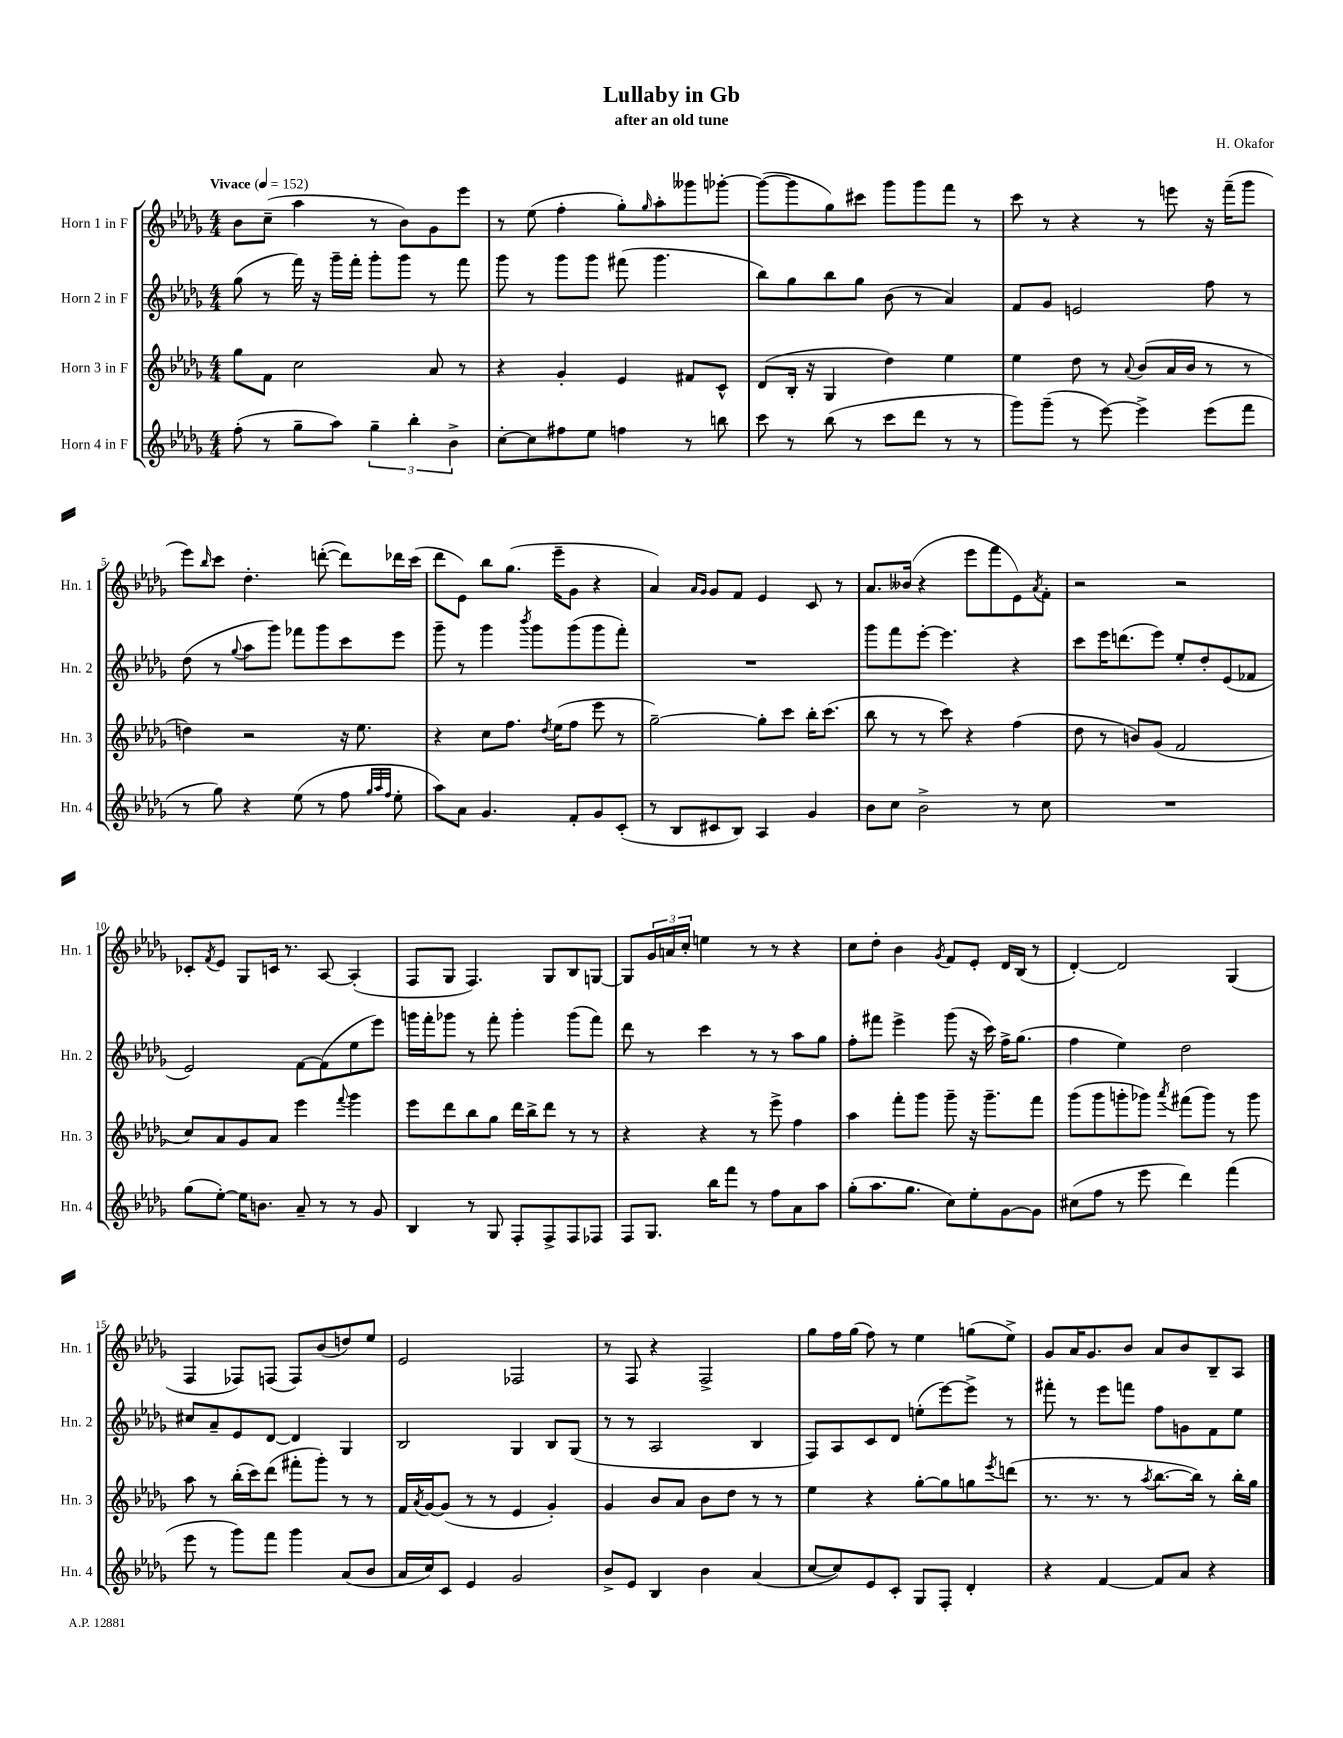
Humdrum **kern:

**kern	**kern	**kern	**kern
*staff4	*staff3	*staff2	*staff1
*clefG2	*clefG2	*clefG2	*clefG2
*k[b-e-a-d-g-]	*k[b-e-a-d-g-]	*k[b-e-a-d-g-]	*k[b-e-a-d-g-]
*M4/4	*M4/4	*M4/4	*M4/4
*MM152	*MM152	*MM152	*MM152
(8ff'	8gg-	(8gg-	8b-
8r	8f	8r	(8cc~
8gg-~	2cc	16fff)	4aa-
.	.	16r	.
8aa-)	.	16ggg-~	.
.	.	16fff'	.
6gg-~	.	8ggg-'	8r
.	.	8ggg-	8b-)
6bb-'	.	.	.
.	8a-	8r	8g-
6b-^	.	.	.
.	8r	8fff	8eee-
=	=	=	=
[8cc'	4r	8ggg-	8r
8cc]	.	8r	(8ee-
8ff#	4g-'	8ggg-	4ff'
8ee-	.	8ggg-	.
4ff	4e-	(8fff#	8gg-')
.	.	.	16qqgg-
.	.	4.ggg-	8aa-'
8r	8f#	.	8ggg--
8bb	8c^^	.	[8ggg-'
=	=	=	=
8ccc	(8d-	8bb-)	(8ggg-_
8r	16B-'	8gg-	8ggg-]
.	16r	.	.
(8bb-	4G-	8bb-	8gg-)
8r	.	8gg-	8ccc#
8ccc	4dd-)	(8b-	8ggg-
8ddd-	.	8r	8ggg-
8r	4ee-	4a-)	8fff
8r	.	.	8r
=	=	=	=
8ggg-)	4ee-	8f	8ccc
(8ggg-~	.	8g-	8r
8r	8dd-	2e	4r
[8eee-)	8r	.	.
.	8qqa-	.	.
4eee-^]	(8b-	.	8r
.	16a-	.	8eee
.	16b-	.	.
(8eee-	8r	8ff	16r
.	.	.	(16fff~
8fff	8r	8r	8ggg-
=	=	=	=
8r	4dd)	(8dd-	8eee-)
.	.	.	16qqbb-
8gg-)	.	8r	8ccc
.	.	8qqgg-	.
4r	2r	8aa-	4.dd-'
.	.	8ggg-)	.
(8ee-	.	8fff-	.
8r	.	8ggg-	([8ddd'
8ff	16r	8ccc	8ddd])
.	8.ee-	.	.
32qqgg-	.	.	.
32qqaa-	.	.	.
32qqff	.	.	.
8ee-'	.	8eee-	16ddd-
.	.	.	(16ccc
=	=	=	=
8aa-)	4r	8ggg-~	8ddd-
8a-	.	8r	8e-)
4.g-	8cc	4ggg-	8bb-
.	8.ff	.	(8.gg-
.	.	8qbbb-	.
.	.	8ggg-	.
.	8qdd-	.	.
.	(16ee-	.	16eee-~
8f'	8ff	(8ggg-	8g-
8g-	8eee-	8ggg-	4r
(8c'	8r	8fff')	.
=	=	=	=
8r	[2gg-~)	1r	4a-)
8B-	.	.	.
.	.	.	16qqa-
.	.	.	16qqg-
8c#	.	.	8g-
8B-)	.	.	8f
4A-	8gg-']	.	4e-
.	8ccc	.	.
4g-	16bb-'	.	8c
.	(8.ccc	.	.
.	.	.	8r
=	=	=	=
8b-	8bb-	8ggg-	8.a-
8cc	8r	8fff	.
.	.	.	(16b--
2b-^	8r	[8eee-'	4r
.	8ccc)	4.eee-]	.
.	4r	.	8eee-
.	.	.	8fff
8r	(4ff	4r	8e-)
.	.	.	8qa-
8cc	.	.	8f'
=	=	=	=
1r	8dd-	8ccc	2r
.	8r	16eee-	.
.	.	(8.ddd	.
.	8b)	.	.
.	(8g-	8eee-)	.
.	2f	8ee-'	2r
.	.	8dd-'	.
.	.	(8e-	.
.	.	8f-	.
=	=	=	=
(8gg-	8cc)	2e-)	8c-'
.	.	.	8qf
[8ee-')	8a-	.	8e-
16ee-]	8g-	.	8G-
8.b	.	.	.
.	8a-	.	16c
.	.	.	8.r
8a-~	4eee-	[8f	.
8r	.	(8f]	[8A-
.	8qqfff	.	.
8r	4ggg-	8ee-	(4A-']
8g-	.	8eee-)	.
=	=	=	=
4B-	8eee-	16ggg	8F
.	.	16fff'	.
.	8ddd-	8ggg-	8G-
8r	8bb-	8r	4.F)
8G-	8gg-	8fff'	.
8F'	16ddd-	4ggg-'	.
.	16bb-^	.	.
8F^	8ddd-	.	8G-
8F	8r	(8ggg-	8B-
8F-	8r	8fff)	[8G
=	=	=	=
8F	4r	8ddd-	8G]
8.G-	.	8r	24g-
.	.	.	24a
.	.	.	24cc'
.	4r	4ccc	4ee
16bb-	.	.	.
8fff	.	.	.
8r	8r	8r	8r
8ff	8eee-^	8r	8r
8a-	4ff	8aa-	4r
8aa-	.	8gg-	.
=	=	=	=
(8gg-'	4aa-	8ff'	8cc
8.aa-	.	8fff#	8dd-'
.	8fff'	4eee-^	4b-
8.gg-	.	.	.
.	8ggg-	.	.
.	.	.	8qg-
8cc)	8ggg-~	(8ggg-	8f
8ee-'	16r	16r	8e-'
.	8.ggg-~	16ccc)	.
[8g-	.	16ff^	16d-
.	.	(8.gg-	(16B-
8g-]	8fff	.	8r
=	=	=	=
(8cc#	(8ggg-	4ff	[4d-')
8ff	8ggg-	.	.
8r	8ggg'	4ee-)	2d-]
8eee-	8ggg-)	.	.
.	8qaaa-	.	.
4ddd-)	(8fff#	2dd-	.
.	8ggg-)	.	.
(4fff	8r	.	(4G-
.	8ggg-	.	.
=	=	=	=
8eee-	8aa-	8cc#	4F
8r	8r	8a-~	.
8ggg-)	(16bb-'	8e-	8F-)
.	16ccc)	.	.
8fff	(8ddd-	[8d-	(8F
4ggg-	8fff#'	4d-]	8F)
.	8ggg-')	.	(8b-
(8a-	8r	4G-	8dd)
8b-	8r	.	8ee-
=	=	=	=
16a-	16f	2B-	2e-
.	8qa-	.	.
16cc)	[16g-	.	.
8c	(8g-]	.	.
4e-	8r	.	.
.	8r	.	.
2g-	4e-	4G-	2F-
.	4g-')	8B-	.
.	.	(8G-	.
=	=	=	=
8b-^	4g-	8r	8r
8e-	.	8r	8F
4B-	8b-	2A-	4r
.	8a-	.	.
4b-	8b-	.	2F^
.	8dd-	.	.
(4a-	8r	4B-	.
.	8r	.	.
=	=	=	=
[8cc	4ee-	8F)	8gg-
8cc])	.	8A-	16ff
.	.	.	(16gg-
8e-	4r	8c	8ff)
8c'	.	8d-	8r
8G-	[8gg-'	(8ee'	4ee-
8F'	8gg-]	[8eee-)	.
4d-'	8gg	8eee-^]	(8gg
.	8qeee-	.	.
.	(8ddd	8r	8ee-^)
=	=	=	=
4r	8.r	8fff#'	8g-
.	.	8r	16a-
.	8.r	.	8.g-
[4f	.	8eee-	.
.	8r	8fff	8b-
.	8qaa-	.	.
8f]	[8.bb-	8ff	8a-
8a-	.	8g	8b-
.	16bb-])	.	.
4r	8r	8f	8B-~
.	16bb-'	8ee-	8A-
.	16gg-	.	.
==	==	==	==
*-	*-	*-	*-
